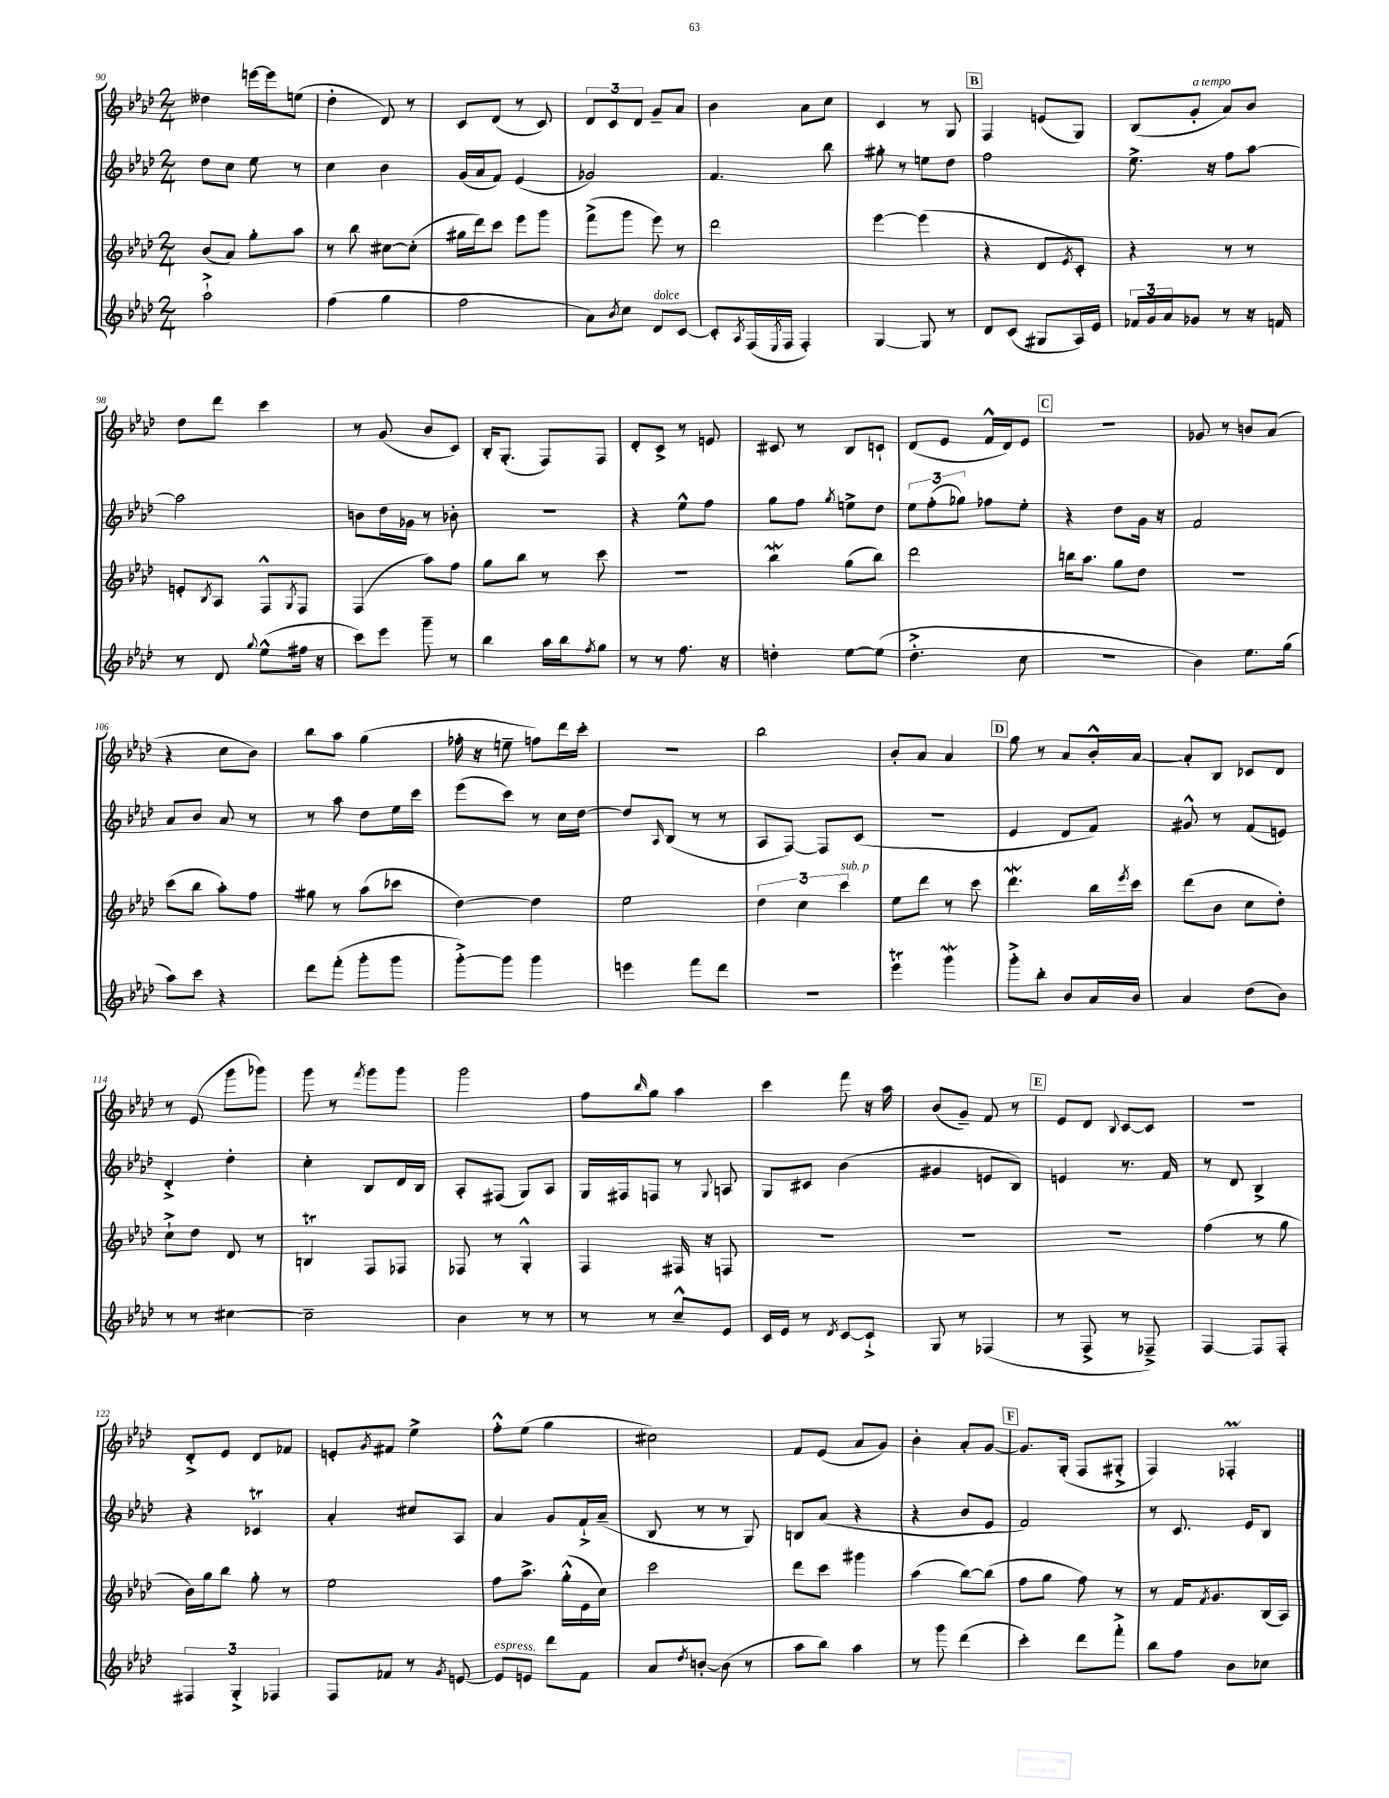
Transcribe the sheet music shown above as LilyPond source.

<<
\new StaffGroup <<
\new Staff = "s0" {
    \clef treble \key aes \major \numericTimeSignature \time 2/4
    deses''4 e'''16~ e'''16 e''8( |
    des''4-. des'8) r8 |
    c'8 des'8( r8 c'8) |
    \tuplet 3/2 { des'8 c'8 des'8 } g'8-- aes'8 |
    bes'4 aes'8 c''8 |
    c'4 r8 g8 |
    \mark \markup { \box "B" } f4 e'8( g8) |
    bes8( g'8-.^\markup { \italic "a tempo" } aes'8) bes'8 |
    des''8 des'''8 c'''4 |
    r8 g'8( bes'8 c'8) |
    bes16-. g8.-.( f8) f8 |
    des'8-. c'8-> r8 e'8 |
    cis'8 r8 bes8 c'8-! |
    des'8( ees'8 f'16-^ des'16) ees'8 |
    \mark \markup { \box "C" } R2 |
    ges'8 r8 b'8 aes'8( |
    r4 c''8 bes'8) |
    bes''8 aes''8 g''4( |
    fes''16-. r16 e''8-- f''8) des'''16 c'''16-. |
    R2 |
    bes''2 |
    bes'8-. aes'8 aes'4 |
    \mark \markup { \box "D" } g''8 r8 aes'8 bes'16-.-^ aes'16~ |
    aes'8-. bes8 ces'8 des'8 |
    r8 ees'8( g'''8 ges'''8) |
    g'''8 r8 \acciaccatura { f'''8 } g'''8 g'''8 |
    g'''2 |
    f''8 \grace { bes''16 } g''8 aes''4 |
    c'''4 f'''8 r16 aes''16 |
    bes'8( g'8--) f'8 r8 |
    \mark \markup { \box "E" } ees'8 des'8 \appoggiatura { bes8 } c'8~ c'8 |
    R2 |
    des'8-.-> ees'8 des'8 fes'8 |
    e'8-. \acciaccatura { g'8 } fis'8 ees''4-> |
    f''8-.-^ ees''8( g''4 |
    cis''2) |
    f'8 ees'8( aes'8 g'8) |
    bes'4-. aes'8-. g'8~ |
    \mark \markup { \box "F" } g'8. g16-.( f8 gis8-.-> |
    f4) fes4-.\prall \bar "|." |
}
\new Staff = "s1" {
    \clef treble \key aes \major \numericTimeSignature \time 2/4
    des''8 c''8 ees''8 r8 |
    c''4 bes'4 |
    g'16( aes'16 f'8) ees'4( |
    ges'2) |
    f'4. bes''8 |
    gis''8-. r8 e''8 des''8 |
    \mark \markup { \box "B" } f''2 |
    ees''8.-> r16 f''8 aes''8~ |
    aes''2 |
    b'8 des''16 ges'16 r8 bes'8-. |
    R2 |
    r4 ees''8-^ f''8 |
    g''8 f''8 \acciaccatura { g''8 } e''8-> des''8 |
    \tuplet 3/2 { ees''8 f''8-.( ges''8) } fes''8 ees''8-. |
    \mark \markup { \box "C" } r4 des''8 g'16 r16 |
    f'2 |
    aes'8 bes'8 aes'8 r8 |
    r8 aes''8 des''8 ees''16 c'''16 |
    ees'''8( c'''8) r8 c''16 des''16~ |
    des''8 \grace { aes16 } bes8( r8 r8 |
    aes8 f8~) f8 c'8( |
    r2 |
    \mark \markup { \box "D" } ees'4 des'8 f'8) |
    gis'8-^ r8 f'8( e'8) |
    des'4-.-> des''4-. |
    c''4-. bes8 des'16 bes16 |
    aes8-. fis8( g8) aes8 |
    g16 fis16 f8 r8 \appoggiatura { g8 } a8 |
    g8 cis'8 bes'4( |
    gis'4 e'8 bes8) |
    \mark \markup { \box "E" } e'4 r8. f'16 |
    r8 des'8 bes4-> |
    r4 ces'4\trill |
    aes'4-. cis''8 aes8 |
    aes'4 g'8 f'16-!-> aes'16--( |
    bes8 r8 r8 g8) |
    b8 aes'8( r4 |
    r4 bes'8 ees'8 |
    \mark \markup { \box "F" } f'2) |
    r8 c'8. ees'16 bes8 \bar "|." |
}
\new Staff = "s2" {
    \clef treble \key aes \major \numericTimeSignature \time 2/4
    bes'8( aes'8) g''8-. aes''8 |
    r8 bes''8 cis''8~ cis''8-.( |
    gis''16 des'''16) c'''8 ees'''8 g'''8 |
    f'''8->( g'''8 ees'''8) r8 |
    des'''2 |
    ees'''4~ ees'''4( |
    \mark \markup { \box "B" } r4 des'8 \acciaccatura { ees'8 } c'8-.) |
    r4 r8 r8 |
    e'8-. \acciaccatura { bes8 } aes8 f8-^ \acciaccatura { g8 } f8 |
    f4( aes''8) f''8 |
    g''8 bes''8 r8 c'''8 |
    R2 |
    bes''4\mordent g''8( bes''8) |
    des'''2 |
    \mark \markup { \box "C" } b''16 aes''8. g''8 des''8 |
    R2 |
    c'''8( bes''8 aes''8-.) f''8 |
    gis''8 r8 aes''8( ces'''8 |
    des''4~) des''4 |
    ees''2 |
    \tuplet 3/2 { des''4 c''4 c'''4^\markup { \italic "sub. p" } } |
    ees''8 des'''8 r8 c'''8 |
    \mark \markup { \box "D" } des'''4.\mordent bes''16 \acciaccatura { ees'''8 } c'''16 |
    des'''8( bes'8 c''8 des''8-.) |
    c''8-!-> des''8 des'8 r8 |
    b4\trill f8 fes8 |
    fes8 r8 g4-.-^ |
    f4 fis16 r16 f8 |
    R2 |
    R2 |
    \mark \markup { \box "E" } R2 |
    f''4( r8 g''8 |
    bes'16) g''16 bes''8 g''8-. r8 |
    ees''2 |
    f''8 aes''8.-> g''16-.-^( ees'16 c''16) |
    c'''2 |
    des'''8 c'''8 gis'''4 |
    aes''4( bes''8~) bes''8( |
    \mark \markup { \box "F" } f''8 g''8 f''8) r8 |
    r8 f'16 \acciaccatura { f'8 } g'8. bes16( aes16) \bar "|." |
}
\new Staff = "s3" {
    \clef treble \key aes \major \numericTimeSignature \time 2/4
    aes''2-!-> |
    f''4( g''4 |
    f''2 |
    aes'8) \acciaccatura { bes'8 } c''8 des'8^\markup { \italic "dolce" } c'8~ |
    c'8-. \acciaccatura { aes8 } f16( \acciaccatura { ees8 } f16 f4-.) |
    g4~ g8 r8 |
    \mark \markup { \box "B" } des'8 c'8( gis8 aes16) ees'16 |
    \tuplet 3/2 { fes'16 g'16 aes'16 } ges'8 r8 r16 f'16 |
    r8 des'8 \appoggiatura { g''8 } ees''8-^( fis''16 r16 |
    c'''8) ees'''8 g'''8-- r8 |
    bes''4 aes''16 bes''16 \acciaccatura { f''8 } g''8 |
    r8 r8 f''8. r16 |
    d''4-. ees''8~ ees''8( |
    des''4.-.-> c''8 |
    \mark \markup { \box "C" } R2 |
    bes'4) ees''8. g''16( |
    aes''8) c'''8 r4 |
    des'''8 f'''8-.( g'''8-. g'''8 |
    g'''8~-.->) g'''8 g'''4 |
    e'''4 f'''8 des'''8 |
    R2 |
    ees'''4\trill g'''4\mordent |
    \mark \markup { \box "D" } g'''8-.-> bes''8-. bes'8 aes'16 bes'16 |
    aes'4 des''8( bes'8) |
    r8 r8 cis''4~ |
    cis''2-- |
    bes'4 r8 r8 |
    r8 r8 c''8---^ ees'8 |
    c'16 ees'16 r8 \acciaccatura { des'8 } c'8~ c'8-!-> |
    g8 r8 fes4( |
    \mark \markup { \box "E" } r8 f8-> r8 fes8--->) |
    f4~ f8 f8-. |
    \tuplet 3/2 { fis4 g4-.-> fes4 } |
    f8 fes'8 r8 \acciaccatura { g'8 } e'8~ |
    e'8^\markup { \italic "espress." } e'8 des'''8 f'8 |
    aes'8 \acciaccatura { des''8 } b'8~-. b'8( r8 |
    aes''8 bes''8) aes''4 |
    r8 g'''8 des'''4( |
    \mark \markup { \box "F" } c'''4-.) des'''8 f'''8-.-> |
    bes''8 f''8 bes'8 ces''8 \bar "|." |
}
>>
>>
\layout { \context { \Score currentBarNumber = #90 } }
